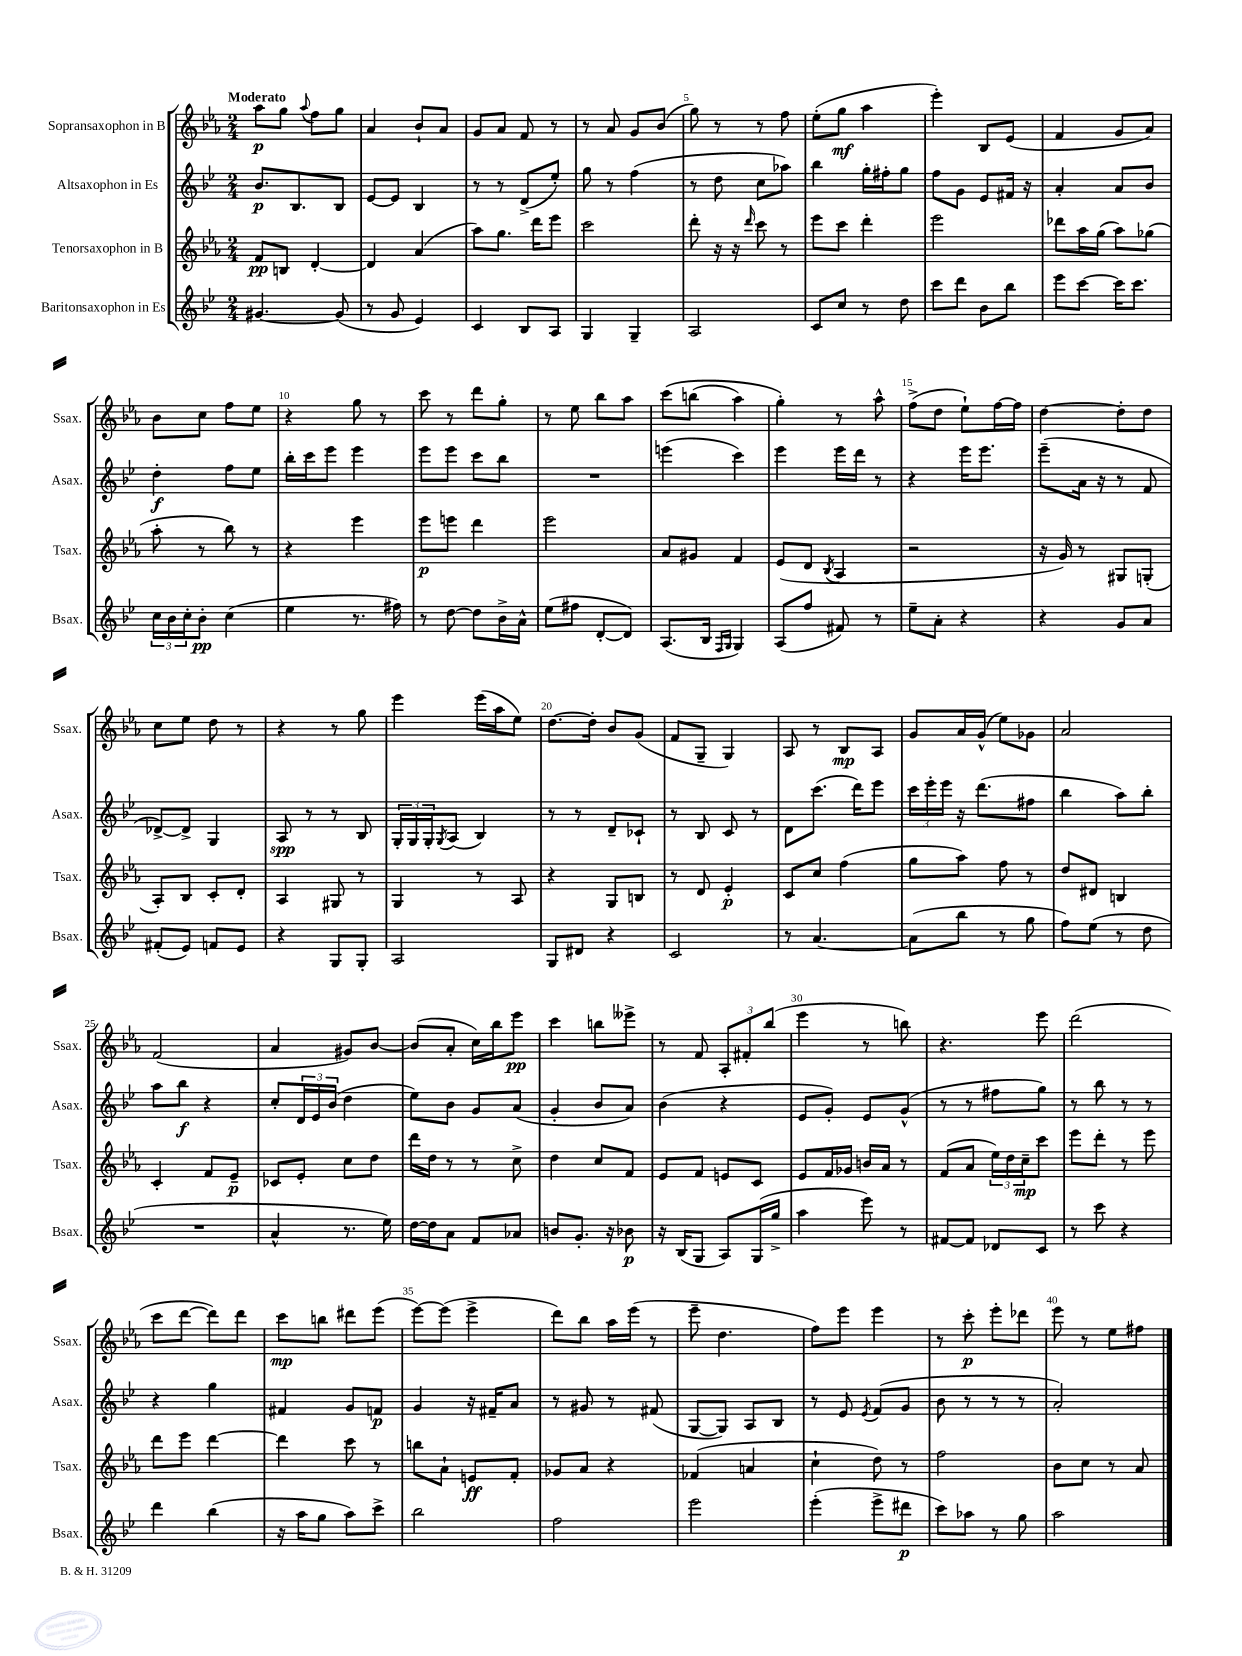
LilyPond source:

<<
\new StaffGroup <<
\new Staff = "s0" \with { instrumentName = "Sopransaxophon in B" shortInstrumentName = "Ssax." } {
    \clef treble \key ees \major \numericTimeSignature \time 2/4 \tempo "Moderato"
    aes''8\p g''8 \appoggiatura { aes''8 } f''8 g''8 |
    aes'4 bes'8-! aes'8 |
    g'8 aes'8 f'8 r8 |
    r8 aes'8 g'8 bes'8( |
    g''8) r8 r8 f''8 |
    ees''8-.( g''8\mf aes''4 |
    ees'''4-.) bes8 ees'8( |
    f'4 g'8 aes'8) |
    bes'8 c''8 f''8 ees''8 |
    r4 g''8 r8 |
    c'''8 r8 d'''8 g''8-. |
    r8 ees''8 bes''8 aes''8 |
    c'''8\( b''8( aes''4) |
    g''4-.\) r8 aes''8-^ |
    f''8->( d''8 ees''8-!) f''16~ f''16 |
    d''4~ d''8-. d''8 |
    c''8 ees''8 d''8 r8 |
    r4 r8 g''8 |
    ees'''4 ees'''16( aes''16 ees''8) |
    d''8.~ d''16-. bes'8 g'8( |
    f'8 g8-- g4) |
    aes8 r8 bes8\mp aes8 |
    g'8 aes'16 g'16-^( ees''8) ges'8 |
    aes'2 |
    f'2( |
    aes'4 gis'8) bes'8~ |
    bes'8( aes'8-. c''16) bes''16 ees'''8\pp |
    c'''4 b''8 eeses'''8-> |
    r8 f'8 \tuplet 3/2 { aes8-. fis'8-. bes''8( } |
    ees'''4 r8 b''8) |
    r4. ees'''8 |
    d'''2( |
    c'''8 d'''8~ d'''8) d'''8 |
    c'''8\mp b''8 dis'''8 ees'''8( |
    ees'''8~) ees'''8( ees'''4-> |
    d'''8) bes''8 aes''16 ees'''16( r8 |
    ees'''8-- d''4. |
    f''8) ees'''8 ees'''4 |
    r8 c'''8-.\p ees'''8-. des'''8 |
    ees'''8 r8 ees''8 fis''8 \bar "|." |
}
\new Staff = "s1" \with { instrumentName = "Altsaxophon in Es" shortInstrumentName = "Asax." } {
    \clef treble \key bes \major \numericTimeSignature \time 2/4
    bes'8.\p bes8. bes8 |
    ees'8~ ees'8 bes4 |
    r8 r8 d'8->( ees''8-.) |
    g''8 r8 f''4( |
    r8 d''8 c''8 aes''8) |
    bes''4 g''16-. fis''16-. g''8 |
    f''8 g'8 ees'8 fis'16 r16 |
    a'4-. a'8 bes'8 |
    d''4-.\f f''8 ees''8 |
    bes''16-. c'''16 ees'''8 ees'''4 |
    ees'''8 ees'''8 c'''8 bes''8 |
    R2 |
    e'''4( c'''4) |
    ees'''4 ees'''16 d'''16 r8 |
    r4 ees'''16 ees'''8. |
    ees'''8--( a'16 r16 r8 f'8 |
    des'8~->) des'8-> g4 |
    a8\spp r8 r8 bes8 |
    \tuplet 3/2 { g16-. g16 g16-. } \acciaccatura { g8 } a8( bes4) |
    r8 r8 d'8-- ces'8-! |
    r8 bes8 c'8 r8 |
    d'8 c'''8.( d'''16) ees'''8 |
    \tuplet 3/2 { c'''16 ees'''16-. ees'''16 } r16 d'''8.( fis''8 |
    bes''4 a''8) bes''8-. |
    a''8 bes''8\f r4 |
    c''8-. \tuplet 3/2 { d'16 ees'16 bes'16( } d''4 |
    ees''8) bes'8 g'8 a'8( |
    g'4-. bes'8 a'8) |
    bes'4( r4 |
    ees'8 g'8-.) ees'8 g'8-^( |
    r8 r8 fis''8 g''8) |
    r8 bes''8 r8 r8 |
    r4 g''4 |
    fis'4 g'8 f'8\p |
    g'4 r16 fis'16-- a'8 |
    r8 gis'8 r8 fis'8( |
    g8~ g8) a8 bes8 |
    r8 ees'8 \acciaccatura { ees'8 } f'8( g'8 |
    bes'8 r8 r8 r8 |
    a'2-.) \bar "|." |
}
\new Staff = "s2" \with { instrumentName = "Tenorsaxophon in B" shortInstrumentName = "Tsax." } {
    \clef treble \key ees \major \numericTimeSignature \time 2/4
    f'8\pp b8 d'4~-. |
    d'4 aes'4( |
    aes''8) g''8. d'''16 ees'''8 |
    c'''2 |
    d'''8-. r16 r16 \grace { d'''16 } c'''8 r8 |
    ees'''8 c'''8 d'''4-. |
    ees'''2 |
    des'''8 aes''16 g''16( aes''8) ges''8( |
    aes''8-. r8 bes''8) r8 |
    r4 ees'''4 |
    ees'''8\p e'''8 d'''4 |
    ees'''2 |
    aes'8 gis'8 f'4 |
    ees'8( d'8 \acciaccatura { bes8 } aes4 |
    r2 |
    r16 g'16) r8 gis8 g8-.( |
    aes8-.) bes8 c'8-. d'8-. |
    aes4 gis8 r8 |
    g4 r8 aes8 |
    r4 g8 b8 |
    r8 d'8 ees'4-.\p |
    c'8 c''8 f''4( |
    g''8 aes''8) f''8 r8 |
    d''8 dis'8 b4 |
    c'4-. f'8 ees'8--\p |
    ces'8 ees'8-. c''8 d''8 |
    d'''16 d''16 r8 r8 c''8-> |
    d''4 c''8 f'8 |
    ees'8 f'8 e'8 c'8 |
    ees'8 f'16 ges'16 b'16 aes'16 r8 |
    f'8( aes'8 \tuplet 3/2 { ees''16) d''16 c''16--\mp } c'''8 |
    ees'''8 d'''8-. r8 ees'''8 |
    d'''8 ees'''8 d'''4~ |
    d'''4 c'''8 r8 |
    b''8 aes'8-! e'8\ff f'8-. |
    ges'8 aes'8 r4 |
    fes'4( a'4 |
    c''4-! d''8) r8 |
    f''2 |
    bes'8 c''8 r8 aes'8 \bar "|." |
}
\new Staff = "s3" \with { instrumentName = "Baritonsaxophon in Es" shortInstrumentName = "Bsax." } {
    \clef treble \key bes \major \numericTimeSignature \time 2/4
    gis'4.~ gis'8( |
    r8 g'8 ees'4) |
    c'4 bes8 a8 |
    g4 g4-- |
    a2 |
    c'8 c''8 r8 d''8 |
    c'''8 d'''8 bes'8 bes''8 |
    ees'''8 c'''8~ c'''16 c'''8. |
    \tuplet 3/2 { c''16 bes'16 c''16-. } bes'8-.\pp c''4( |
    ees''4 r8. fis''16) |
    r8 d''8~ d''8 bes'16-> a'16-^ |
    ees''8( fis''8 d'8~-. d'8) |
    a8.( bes16 \grace { f16 g16 } g4) |
    a8( f''8 fis'8) r8 |
    ees''8-- a'8-. r4 |
    r4 g'8 a'8 |
    fis'8-.( ees'8) f'8 ees'8 |
    r4 g8 g8-. |
    a2 |
    g8 dis'8 r4 |
    c'2 |
    r8 a'4.~ |
    a'8( bes''8 r8 g''8 |
    f''8) ees''8( r8 d''8 |
    R2 |
    a'4-^ r8. ees''16) |
    d''16~ d''16 a'8 f'8 aes'8 |
    b'8 g'8.-. r16 bes'8\p |
    r16 bes16( g8 a8) g16( g''16-> |
    a''4 ees'''8) r8 |
    fis'8~ fis'8 des'8 c'8 |
    r8 c'''8 r4 |
    d'''4 bes''4( |
    r16 a''16 g''8 a''8) c'''8-> |
    bes''2 |
    f''2 |
    ees'''2 |
    ees'''4-.( ees'''8-> dis'''8\p |
    c'''8) aes''8 r8 g''8 |
    a''2 \bar "|." |
}
>>
>>
\layout { \context { \Score \override BarNumber.break-visibility = ##(#f #t #t) barNumberVisibility = #(every-nth-bar-number-visible 5) } }
